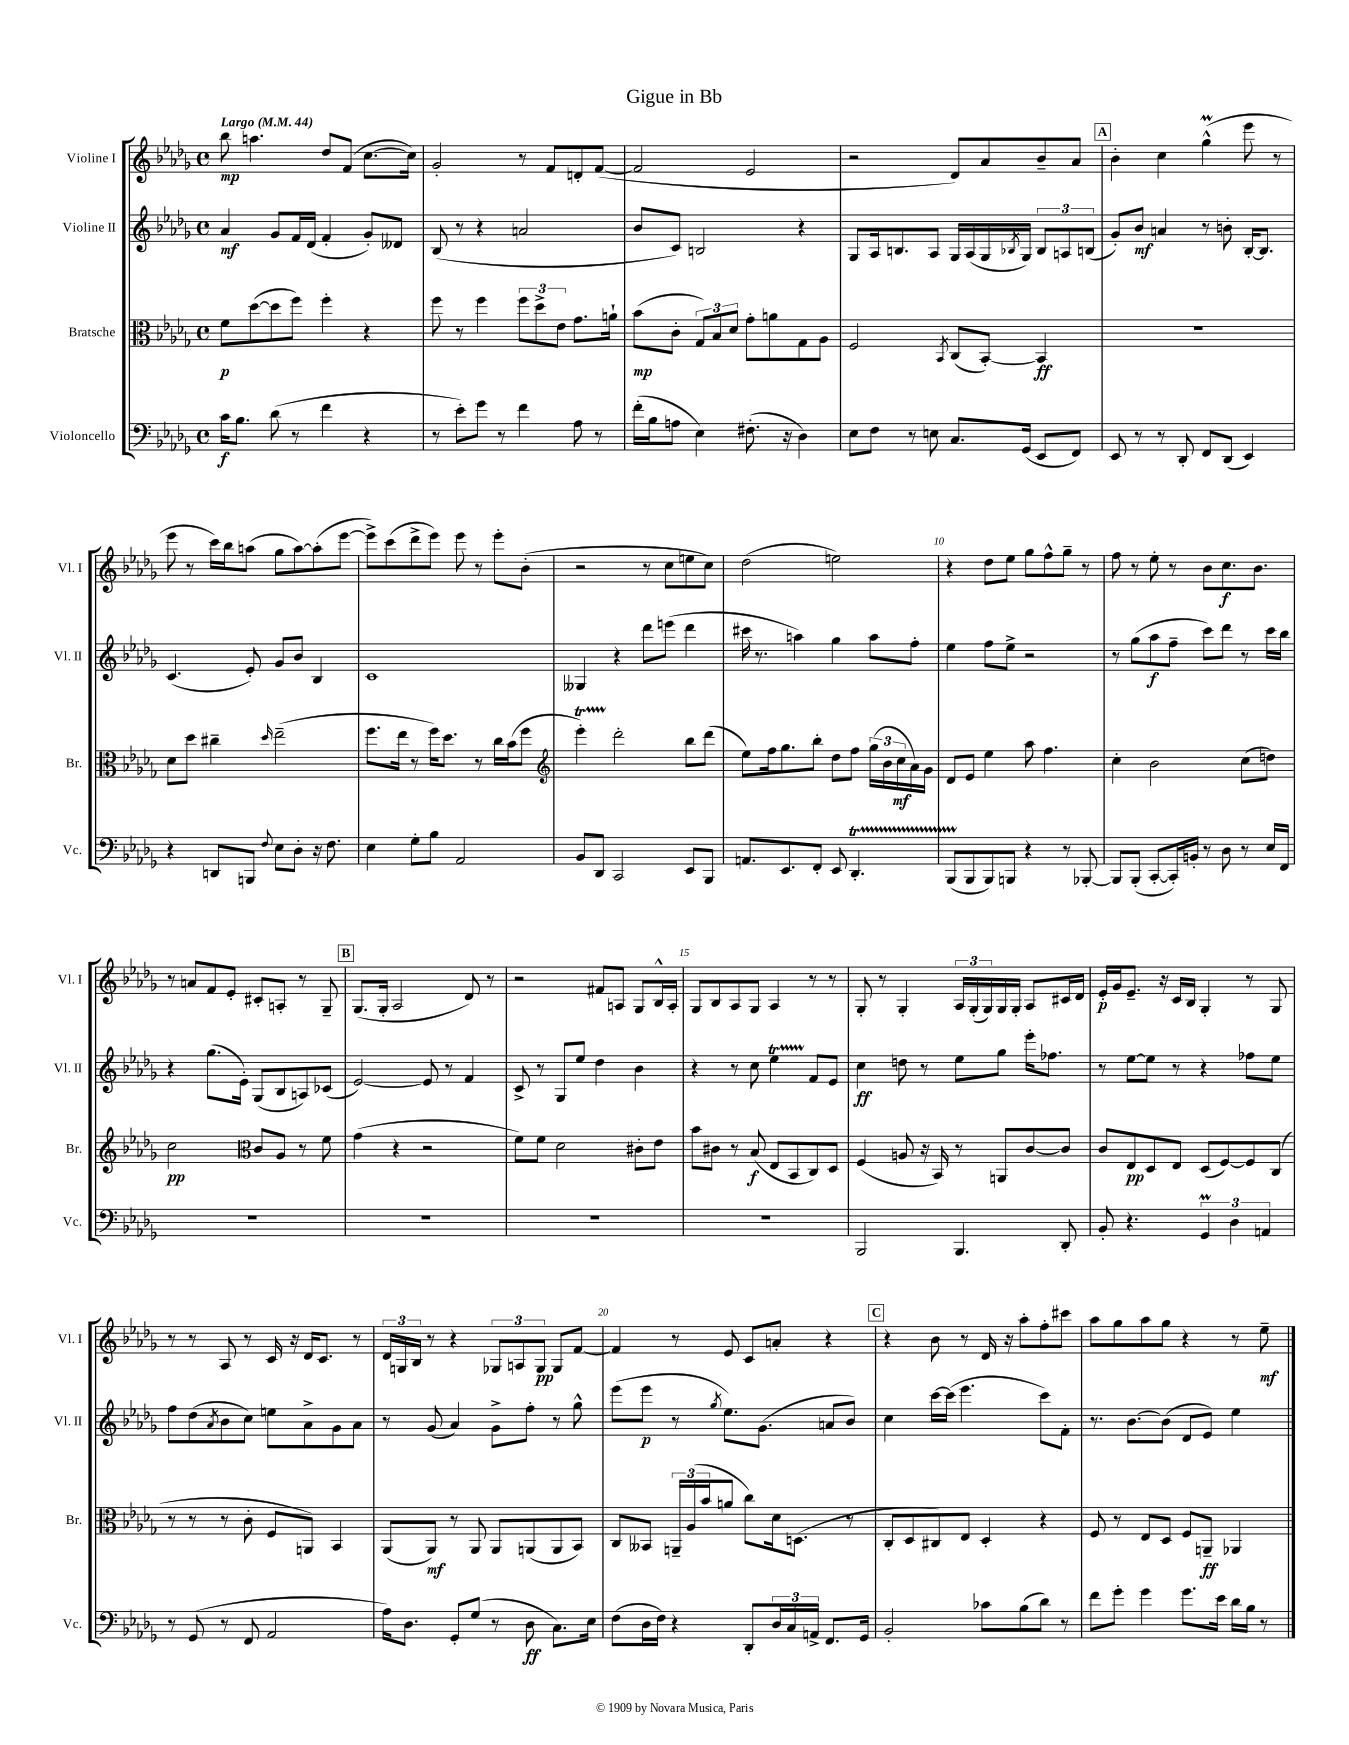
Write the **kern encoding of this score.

**kern	**kern	**kern	**kern
*staff4	*staff3	*staff2	*staff1
*clefF4	*clefC3	*clefG2	*clefG2
*k[b-e-a-d-g-]	*k[b-e-a-d-g-]	*k[b-e-a-d-g-]	*k[b-e-a-d-g-]
*M4/4	*M4/4	*M4/4	*M4/4
*met(c)	*met(c)	*met(c)	*met(c)
*MM44	*MM44	*MM44	*MM44
16c\LK	8f\L	4a-/	8bb-\
8.B-\J	.	.	.
.	([8dd-\	.	4.aa\
(8d-\	8dd-\]	8g-/L	.
8r	8ff\J)	16f/L	.
.	.	(16d-/JJ	.
4f\	4ff'\	4f'/	8dd-/L
.	.	.	(8f/J
4r	4r	8g-'/L)	[8.cc\L
.	.	8d--/J	.
.	.	.	16cc\]Jk)
=	=	=	=
8r	8ff\	(8B-/	2g-'/
8e-'\L)	8r	8r	.
8g-\J	4ff\	4r	.
8r	.	.	.
4f\	12ff\L	2a/	8r
.	12dd-^\	.	.
.	.	.	8f/L
.	12e-\J	.	.
8A-\	8.g-\L	.	8d'/
8r	.	.	([8f/J
.	16a`\Jk	.	.
=	=	=	=
(16f'\LL	(8b-\L	8b-/L	2f/]
16B-\J	.	.	.
8A\J	8c'\J	8c/J)	.
4E-\)	12G-/L)	2B/	.
.	12B-/	.	.
.	12d-/J	.	.
(8.F#'\	8g-'\L	.	2e-/
.	8a\	.	.
16r	.	.	.
4D-\)	8G-\	4r	.
.	8A-\J	.	.
=	=	=	=
8E-\L	2F/	8G-/L	2r
8F\J	.	16A-/k	.
.	.	8.B/	.
8r	.	.	.
8E\	.	8A-/J	.
.	8qBB-/	.	.
8.C/L	(8C/L	16G-/LL	8d-/L)
.	.	(16A-/	.
.	[8BB-'/J)	16G-/	8a-/
.	.	8qB-/	.
(16GG-/Jk	.	16G-/JJ)	.
8EE-/L	4BB-/]	12B-/L	8b-~/
.	.	12A/	.
8FF/J)	.	.	8a-/J
.	.	(12B/J	.
=	=	=	=
8EE-/	1r	8g-'/L)	4b-'\
8r	.	8b-/J	.
8r	.	4a/	4cc\
8DD-'/	.	.	.
8FF/L	.	8r	(4gg-^^\
(8DD-/J	.	8b'\	.
4EE-/)	.	[16B-'/LK	8eee-\
.	.	8.B-/]J	.
.	.	.	8r
=	=	=	=
4r	8d-\L	(4.c/	8eee-\
.	8dd-\J	.	8r
8DD/L	4cc#~\	.	16ccc\LL)
.	.	.	16bb-\J
8BBB/J	.	8e-'/)	(8aa\J
8qqF/	16qqdd-/	.	.
8E-\L	(2ee-~\	8g-/L	8gg-\L
8D-'\J	.	8b-/J	[8aa\)
16r	.	4B-/	(8aa'\]
8.F\	.	.	.
.	.	.	[8eee-\J
=	=	=	=
4E-\	8.ff\L	1c	8eee-^\]L)
.	.	.	(8ccc\
.	16ee-\Jk	.	.
8G-'\L	8r	.	8ddd-^\
8B-\J	16ff\LK)	.	8eee-\J)
.	8.dd-\J	.	.
2AA-/	.	.	8eee-\
.	8r	.	8r
.	16cc\LL	.	8eee-'\L
.	(16b-\J	.	.
.	8ff\J	.	(8b-'\J
=	=	=	=
*	*clefG2	*	*
8BB-/L	4eee-'\)	4G--/	2r
8DD-/J	.	.	.
2CC/	2ddd-'\	4r	.
.	.	8ddd-\L	8r
.	.	(8eee\J	8cc\L
8EE-/L	8bb-\L	4ddd-\	8ee\
8BBB-/J	(8ddd-\J	.	8cc\J)
=	=	=	=
8.AA/L	8ee-\L)	16ccc#\	(2dd-\
.	.	8.r	.
.	16ff\k	.	.
8.EE-/	8.gg-\	.	.
.	.	4aa\)	.
8FF'/J	8bb-'\J	.	.
8EE-/	8dd-\L	4gg-\	2ee\)
4.DD-'/	8ff\J	.	.
.	(24gg-\LL	8aa\L	.
.	24b-\	.	.
.	24cc\	.	.
.	16a-\)	8ff'\J	.
.	16g-\JJ	.	.
=	=	=	=
(8BBB-/L	8d-/L	4ee-\	4r
8BBB-/	8e-/J	.	.
8BBB-/)	4ee-\	8ff\L	8dd-\L
8BBB/J	.	8ee-^\J	8ee-\J
4r	8aa-\	2r	8gg-\L
.	4.ff\	.	8ff^^\
8r	.	.	8gg-~\J
[8BBB-'/	.	.	8r
=	=	=	=
8BBB-/]L	4cc'\	8r	8ff\
(8BBB-'/J	.	(8gg-\L	8r
[8CC'/L	2b-\	8aa-\	8ee-'\
16CC'/]L)	.	8ff~\J	8r
16BB'/JJ	.	.	.
8r	.	8ccc\L)	8b-\L
8D-\	.	8ddd-\J	8.cc\
8r	(8cc\L	8r	.
.	.	.	8.b-\J
16E-/LL	8dd\J)	16ccc\LL	.
16FF/JJ	.	16bb-\JJ	.
=	=	=	=
1r	2cc\	4r	8r
.	.	.	8a/L
.	.	(8.gg-\L	8f/
.	.	.	8e-'/J
.	.	16e-'\Jk)	.
*	*clefC3	*	*
.	8c/L	(8G-/L	8c#'/L
.	8A-/J	8B-/	8A'/J
.	8r	8A/)	8r
.	8f\	(8c-/J	8G-~/
=	=	=	=
1r	(4g-\	[2e-/)	(8.G-/L
.	.	.	16G-'/Jk
.	4r	.	2A-/
.	2r	8e-/]	.
.	.	8r	.
.	.	4f/	8d-/)
.	.	.	8r
=	=	=	=
1r	8f\L)	8c^/	2r
.	8f\J	8r	.
.	2d-\	8G-/L	.
.	.	8ee-/J	.
.	.	4dd-\	8f#/L
.	.	.	8A/J
.	8c#'\L	4b-\	8G-/L
.	8e-\J	.	16B-^^/L
.	.	.	16A'/JJ
=	=	=	=
1r	8b-\L	4r	8G-/L
.	8c#\J	.	8B-/
.	8r	8r	8A-/
.	(8B-/	8cc\	8G-/J
.	8E-/L	4ee-\	4A-/
.	8BB-/	.	.
.	8C/)	8f/L	8r
.	8D-/J	8e-/J	8r
=	=	=	=
2BBB-/	(4F/	4cc\	8G-'/
.	.	.	8r
.	8A/	8dd\	4G-'/
.	16r	8r	.
.	16BB-/)	.	.
4.BBB-/	8r	8ee-\L	24A-/LL
.	.	.	(24G-'/
.	.	.	24G-/)
.	8AA/L	8gg-\J	16G-/
.	.	.	16G-'/JJ
.	[8c/	16eee-'\LK	8A-/L
.	.	8.ff-\J	.
8DD-'/	8c/]J	.	16c#/L
.	.	.	16d-/JJ
=	=	=	=
8BB-'/	8c/L	8r	16e-'/LL
.	.	.	16g-/J
4.r	8E-/	[8ee-\L	8.e-~/J
.	8D-/	8ee-\]J	.
.	.	.	16r
.	8E-/J	8r	16c/LL
.	.	.	16B-/JJ
6GG-/	(8D-/L	4r	4G-'/
.	[8F/)	.	.
6D-\	.	.	.
.	8F/]	8ff-\L	8r
6AA/	.	.	.
.	(8C/J	8ee-\J	8G-/
=	=	=	=
8r	8r	8ff\L	8r
(8GG-/	8r	(8dd-\	8r
.	.	8qa-/	.
8r	8r	8b-\	8A-/
8FF/	8c'\	8cc\J)	8r
2AA-/	8F/L	8ee\L	16c/
.	.	.	16r
.	8AA/J)	8a-^\	16d-/LK
.	.	.	8.c/J
.	4BB-/	8g-\	.
.	.	8a-\J	8r
=	=	=	=
16A-\LK)	(8AA-/L	8r	24d-/LL
.	.	.	24G/
8.D-\J	.	.	.
.	.	.	24B-/JJ
.	8AA-/J)	(8g-/	8r
8GG-'/L	8r	4a-/)	4r
(8G-/J	8AA-/	.	.
8r	8AA-/L	8g-^\L	12G-/L
.	.	.	12A/
8D-\	(8AA/	8ff'\J	.
.	.	.	12G-/J
8.C\L)	8AA/	8r	8G-/L
.	8BB-/J)	8gg-^^\	[8f/J
16E-\Jk	.	.	.
=	=	=	=
(8F\L	8C/L	(8eee-\L	4f/]
16D-\L	8BB--/J	8eee-\J	.
16F\JJ)	.	.	.
4r	24AA~/LL	8r	8r
.	(24A-/	.	.
.	24b-/J	.	.
.	.	8qgg-/	.
.	8a/J	8.ee-\L)	8e-/
8DD-'/L	8cc\L)	.	8c/L
.	.	(8.g-\J	.
24D-/L	16d-\k	.	8a'/J
24C/	.	.	.
.	(8.D\J	.	.
24AA^/JJ	.	.	.
8.FF/L	.	8a/L	4r
.	8r	8b-/J)	.
16GG-/Jk	.	.	.
=	=	=	=
2BB-'/	8C'/L	4cc\	4r
.	8D-/	.	.
.	8C#/)	[16ccc\LL	8b-\
.	.	(16ccc\]JJ	.
.	8E-/J	4.eee-\	8r
8c-\L	4D-'/	.	16d-/
.	.	.	16r
(8B-\	.	.	8aa-'\L
8d-\J)	4r	8ccc\L)	8ff'\
8r	.	8f'\J	8ccc#\J
=	=	=	=
8f\L	8F/	8.r	8aa-\L
8g-'\J	8r	.	8gg-\
.	.	[8.b-\L	.
4g-\	8E-/L	.	8aa-\
.	8D-/J	(8b-\]J	8gg-\J
8.g-\L	8F/L	8d-/L	4r
.	8AA~/J	8e-/J)	.
16e-\Jk	.	.	.
16d-\LL	4AA-/	4ee-\	8r
16B-\JJ	.	.	.
8r	.	.	8ee-~\
==	==	==	==
*-	*-	*-	*-
